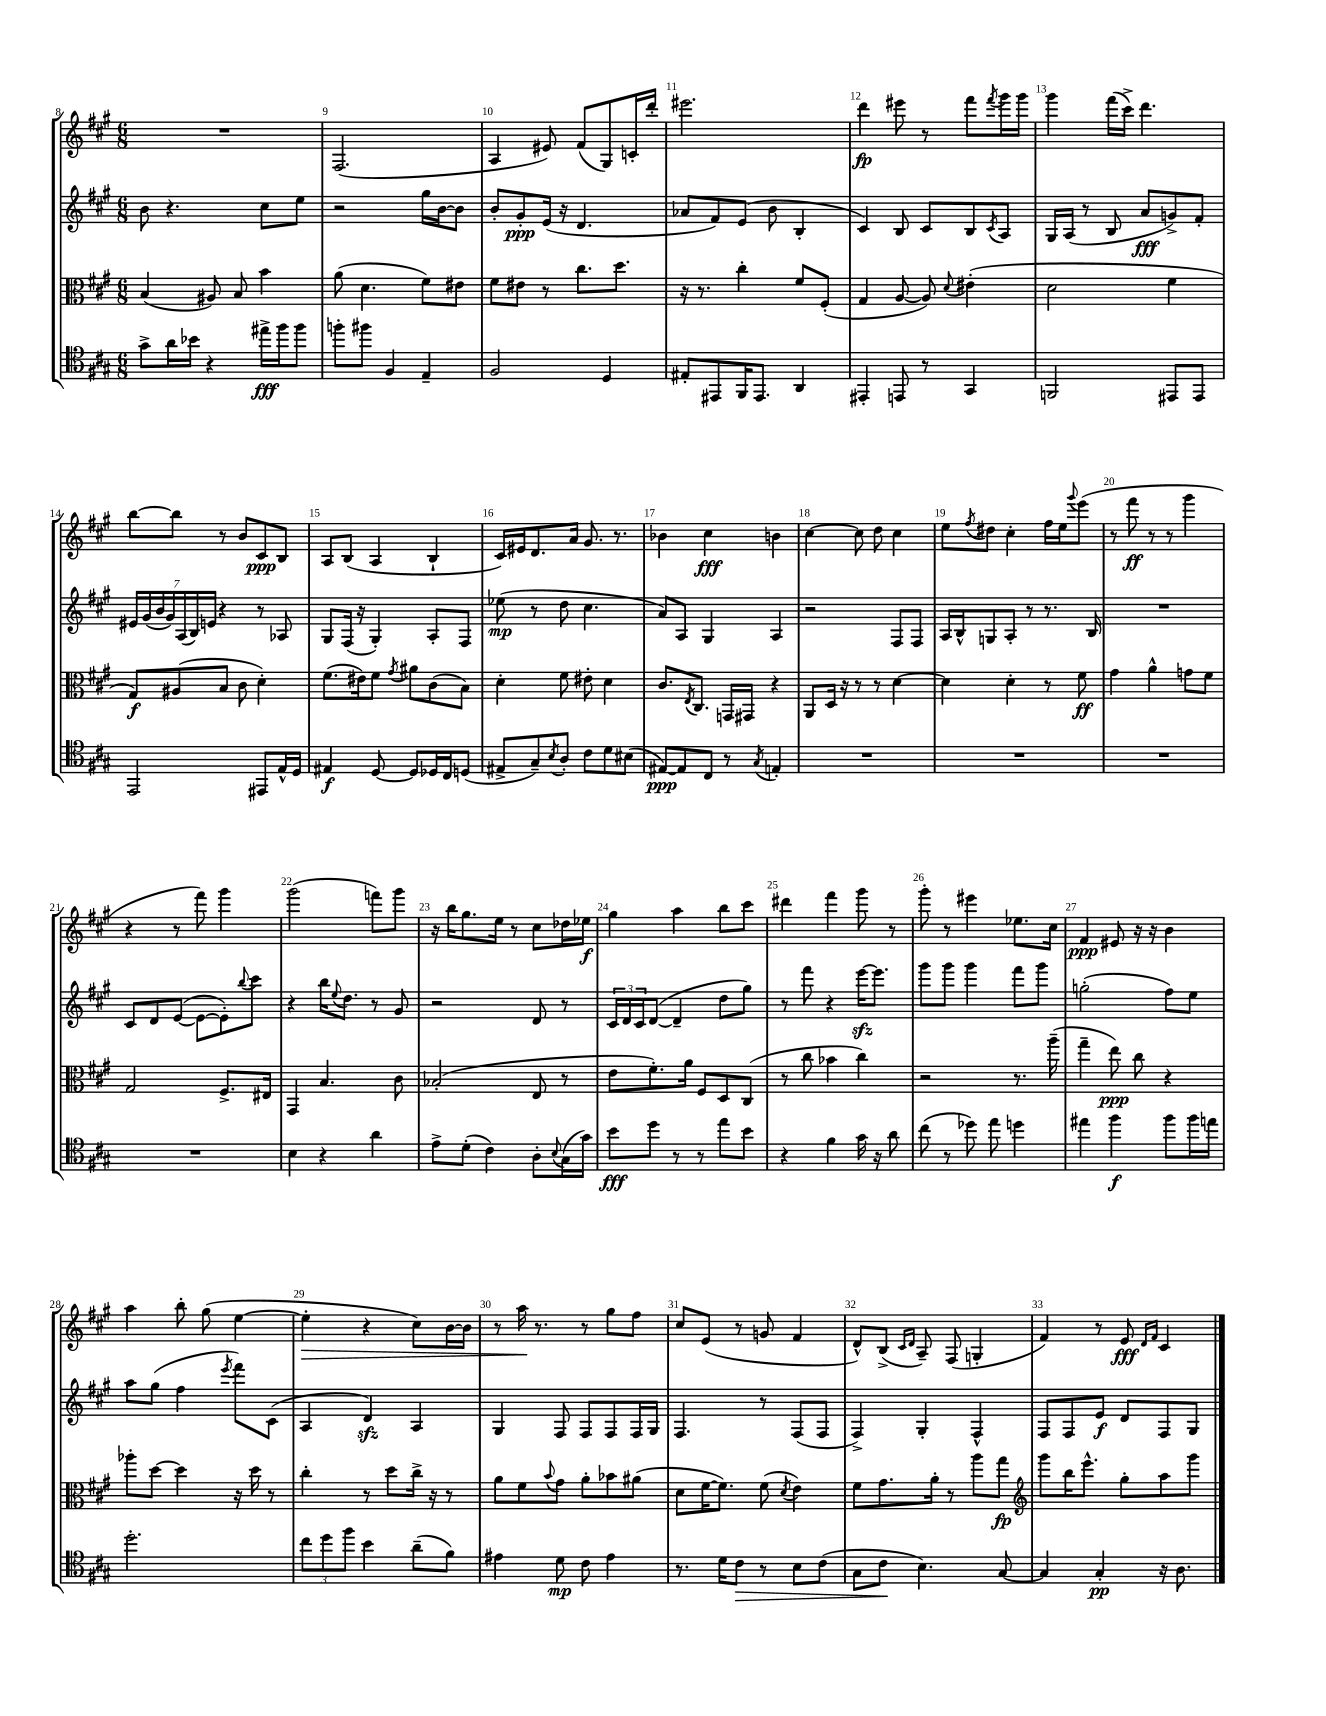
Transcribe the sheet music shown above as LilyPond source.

<<
\new StaffGroup <<
\new Staff = "s0" {
    \clef treble \key a \major \numericTimeSignature \time 6/8
    R2. |
    fis2.( |
    a4 eis'8) fis'8( gis8) c'16-. d'''16-. |
    eis'''2. |
    d'''4\fp eis'''8 r8 fis'''8 \acciaccatura { fis'''8 } gis'''16 gis'''16 |
    gis'''4 fis'''16( cis'''16->) d'''4. |
    b''8~ b''8 r8 b'8 cis'8\ppp b8 |
    a8 b8( a4 b4-! |
    cis'16) eis'16 d'8. a'16 gis'8. r8. |
    bes'4 cis''4\fff b'4 |
    cis''4~ cis''8 d''8 cis''4 |
    e''8 \acciaccatura { fis''8 } dis''8 cis''4-. fis''16 e''16 \appoggiatura { gis'''8 } e'''8( |
    r8 fis'''8\ff r8 r8 gis'''4 |
    r4 r8 fis'''8) gis'''4 |
    gis'''2( f'''8) gis'''8 |
    r16 b''16 gis''8. e''16 r8 cis''8 des''16 ees''16\f |
    gis''4 a''4 b''8 cis'''8 |
    dis'''4 fis'''4 gis'''8 r8 |
    gis'''8-. r8 eis'''4 ees''8. cis''16 |
    fis'4\ppp eis'8 r16 r16 b'4 |
    a''4 b''8-. gis''8( e''4~ |
    e''4-.\> r4 cis''8) b'16~ b'16 |
    r8 a''16\! r8. r8 gis''8 fis''8 |
    cis''8 e'8( r8 g'8 fis'4 |
    d'8-^) b8->( \grace { cis'16 d'16 } a8--) fis8( g4-. |
    fis'4) r8 e'8\fff \grace { d'16 fis'16 } cis'4 \bar "|." |
}
\new Staff = "s1" {
    \clef treble \key a \major \numericTimeSignature \time 6/8
    b'8 r4. cis''8 e''8 |
    r2 gis''16 b'16~ b'8 |
    b'8-. gis'8-.\ppp e'16( r16 d'4. |
    aes'8 fis'8) e'8( b'8 b4-. |
    cis'4) b8 cis'8 b8 \acciaccatura { cis'8 } a8 |
    gis16 a16( r8 b8 a'8\fff g'8->) fis'8-. |
    \tuplet 7/4 { eis'16 gis'16( b'16 gis'16) a16( b16) e'16 } r4 r8 aes8 |
    gis8 fis16( r16 gis4-.) a8-. fis8 |
    ees''8\mp( r8 d''8 cis''4. |
    a'8) a8 gis4 a4 |
    r2 fis8 fis8 |
    a16 b16-^ g8 a8-. r8 r8. b16 |
    R2. |
    cis'8 d'8 e'8~( e'8~ e'8-.) \appoggiatura { b''8 } cis'''8 |
    r4 b''16 \appoggiatura { e''8 } d''8. r8 gis'8 |
    r2 d'8 r8 |
    \tuplet 3/2 { cis'16 d'16 cis'16 } d'8~( d'4-- d''8 gis''8) |
    r8 fis'''8 r4 e'''16~\sfz e'''8. |
    gis'''8 gis'''8 gis'''4 fis'''8 gis'''8 |
    g''2-.( fis''8) e''8 |
    a''8 gis''8( fis''4 \acciaccatura { e'''8 } fis'''8) cis'8( |
    a4 d'4\sfz) a4 |
    gis4 fis8 fis8 fis8 fis16 gis16 |
    fis4. r8 fis8( fis8 |
    fis4->) gis4-. fis4-^ |
    fis8 fis8 e'8\f d'8 fis8 gis8 \bar "|." |
}
\new Staff = "s2" {
    \clef alto \key a \major \numericTimeSignature \time 6/8
    b4( ais8) b8 b'4 |
    a'8( d'4. fis'8) eis'8 |
    fis'8 eis'8 r8 cis''8. d''8. |
    r16 r8. cis''4-. fis'8 fis8-.( |
    gis4 a8~ a8) \appoggiatura { d'8 } eis'4-.( |
    d'2 fis'4 |
    gis8\f) ais8( b8 cis'8 d'4-.) |
    fis'8.( eis'16) fis'8 \acciaccatura { gis'8 } ais'8 cis'8( b8) |
    d'4-. fis'8 eis'8-. d'4 |
    cis'8. \acciaccatura { e8 } cis8. g,16 gis,16 r4 |
    a,8 d16 r16 r8 r8 d'4~ |
    d'4 d'4-. r8 fis'8\ff |
    gis'4 a'4-^ g'8 fis'8 |
    gis2 fis8.-> eis16 |
    gis,4 b4. cis'8 |
    bes2-.( e8 r8 |
    e'8 fis'8.-.) a'16 fis8 d8 cis8( |
    r8 cis''8 bes'4 cis''4) |
    r2 r8. a''16--( |
    gis''4-- e''8\ppp) cis''8 r4 |
    aes''8-. d''8~ d''4 r16 d''16 r8 |
    cis''4-. r8 d''8 cis''16-> r16 r8 |
    a'8 fis'8 \appoggiatura { b'8 } gis'8 a'8-. bes'8 ais'8( |
    d'8 fis'16~ fis'8.) fis'8( \acciaccatura { d'8 } e'4) |
    fis'8 gis'8. a'16-. r8 a''8 gis''8\fp |
    \clef treble gis'''8 b''16 e'''8.-^ gis''8-. a''8 gis'''8 \bar "|." |
}
\new Staff = "s3" {
    \clef tenor \key a \major \numericTimeSignature \time 6/8
    gis'8-> a'16 bes'16 r4 eis''16->\fff fis''16 fis''8 |
    f''8-. fis''8 fis4 e4-- |
    fis2 d4 |
    eis8-. eis,8 fis,16 eis,8. a,4 |
    eis,4-. e,8 r8 gis,4 |
    f,2 eis,8 eis,8 |
    e,2 eis,8 e16-^ d16 |
    eis4\f d8~ d8 des16 cis16 d8( |
    eis8-> gis8--) \acciaccatura { b8 } a8-. cis'8 d'8 bis8( |
    eis8~\ppp) eis8 cis8 r8 \acciaccatura { gis8 } e4-. |
    R2. |
    R2. |
    R2. |
    R2. |
    b4 r4 a'4 |
    e'8-> d'8-.( cis'4) a8-. \appoggiatura { b8 } gis16( gis'16) |
    b'8\fff d''8 r8 r8 e''8 b'8 |
    r4 fis'4 gis'16 r16 a'8 |
    cis''8( r8 des''8) e''8 d''4 |
    eis''4 fis''4\f fis''8 fis''16 e''16 |
    d''2.-. |
    \tuplet 3/2 { cis''8 d''8 fis''8 } b'4 a'8--( fis'8) |
    eis'4 d'8\mp cis'8 eis'4 |
    r8. d'16 cis'8\> r8 b8 cis'8( |
    gis8 cis'8\! b4.) gis8~ |
    gis4 gis4-.\pp r16 a8. \bar "|." |
}
>>
>>
\layout { \context { \Score currentBarNumber = #8 \override BarNumber.break-visibility = ##(#f #t #t) barNumberVisibility = #all-bar-numbers-visible } }
